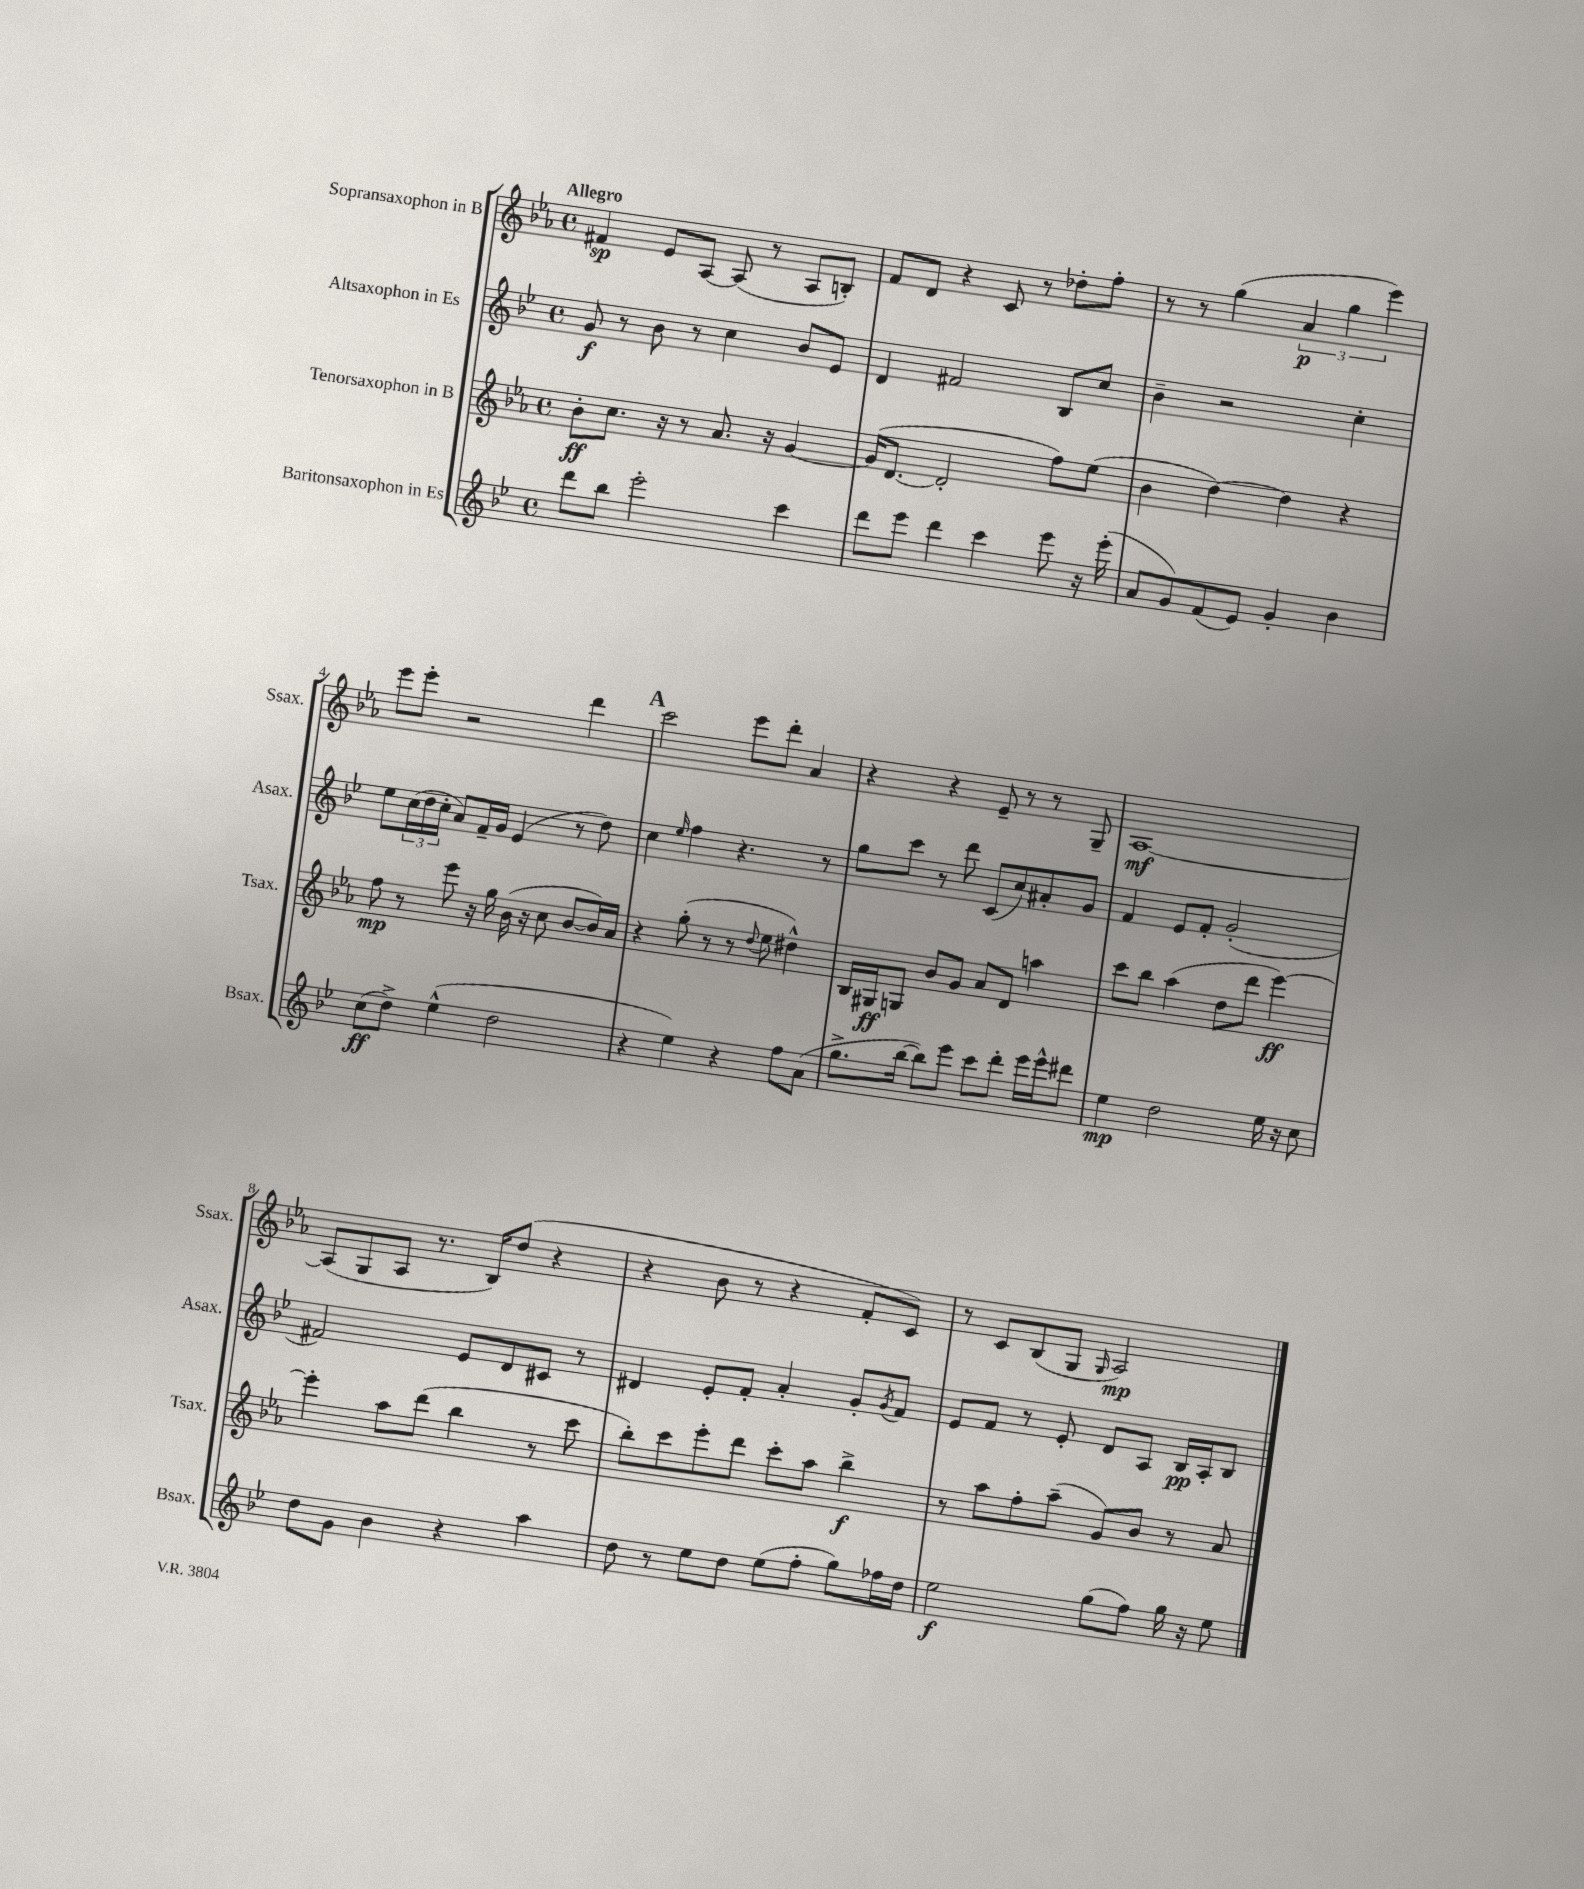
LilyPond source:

<<
\new StaffGroup <<
\new Staff = "s0" \with { instrumentName = "Sopransaxophon in B" shortInstrumentName = "Ssax." } {
    \clef treble \key ees \major \defaultTimeSignature \time 4/4 \tempo "Allegro"
    fis'4\sp ees'8 aes8~ aes8( r8 aes8 b8-.) |
    f'8 d'8 r4 c'8 r8 des''8-. f''8-. |
    r8 r8 g''4( \tuplet 3/2 { aes'4\p g''4 ees'''4) } |
    ees'''8 ees'''8-. r2 d'''4 |
    \mark \markup { \bold "A" } c'''2 ees'''8 d'''8-. aes'4 |
    r4 r4 ees'8-- r8 r8 g8-- |
    aes1~\mf |
    aes8( g8 aes8 r8. bes16) d''8( r4 |
    r4 bes'8 r8 r4 f'8-. c'8) |
    r8 c'8 bes8( g8 \grace { g16 } aes2\mp) \bar "|." |
}
\new Staff = "s1" \with { instrumentName = "Altsaxophon in Es" shortInstrumentName = "Asax." } {
    \clef treble \key bes \major \defaultTimeSignature \time 4/4
    g'8\f r8 bes'8 r8 c''4 bes'8 ees'8 |
    d'4 fis'2 bes8 c''8 |
    bes'4-- r2 c''4-. |
    ees''8 \tuplet 3/2 { c''16( d''16 c''16-. } a'8) f'16-- g'16 ees'4( r8 d''8) |
    \mark \markup { \bold "A" } c''4 \grace { ees''16 } f''4 r4. r8 |
    g''8 c'''8 r8 d'''8 c'8( c''8) ais'8-. g'8 |
    f'4 ees'8 f'8-. g'2-.( |
    fis'2) ees'8 d'8 cis'8 r8 |
    dis'4 ees'8-. f'8-. a'4-. g'8-. \acciaccatura { g'8 } f'8 |
    ees'8 f'8 r8 ees'8-. d'8 a8 bes16\pp a16-. bes8 \bar "|." |
}
\new Staff = "s2" \with { instrumentName = "Tenorsaxophon in B" shortInstrumentName = "Tsax." } {
    \clef treble \key ees \major \defaultTimeSignature \time 4/4
    bes'8-.\ff c''8. r16 r8 aes'8. r16 g'4~ |
    g'16( d'8.~ d'2-. f''8) ees''8( |
    bes'4 d''4~) d''4 r4 |
    f''8\mp r8 ees'''8 r16 g''16 bes'16( r16 c''8 bes'8~ bes'16) aes'16 |
    \mark \markup { \bold "A" } r4 g''8-.( r8 r8 \appoggiatura { d''8 } ees''8 dis''4-^) |
    bes16 gis16\ff g8 bes'8 g'8 aes'8 d'8 a''4 |
    c'''8 bes''8 aes''4( d''8 d'''8 ees'''4~\ff) |
    ees'''4-. aes''8 d'''8( bes''4 r8 c'''8 |
    bes''8-.) c'''8 ees'''8-. d'''8 c'''8-. aes''8 bes''4->\f |
    r8 aes''8 f''8-. aes''8--( g'8) bes'8 r8 aes'8 \bar "|." |
}
\new Staff = "s3" \with { instrumentName = "Baritonsaxophon in Es" shortInstrumentName = "Bsax." } {
    \clef treble \key bes \major \defaultTimeSignature \time 4/4
    d'''8 bes''8 ees'''2-. c'''4 |
    d'''8 ees'''8 d'''4 c'''4 ees'''8 r16 ees'''16-.( |
    a'8 g'8) f'8( ees'8) g'4-. bes'4 |
    c''8\ff( d''8->) ees''4-^( d''2 |
    \mark \markup { \bold "A" } r4 ees''4) r4 f''8 a'8( |
    g''8.-> bes''16~ bes''8) ees'''8 c'''8 d'''8-. ees'''16 ees'''16-^ dis'''8 |
    ees''4\mp d''2 ees''16 r16 c''8 |
    d''8 g'8 bes'4 r4 a''4 |
    d''8 r8 ees''8 d''8 ees''8( f''8-. g''8) fes''16 d''16 |
    ees''2\f g''8( f''8) g''16 r16 ees''8 \bar "|." |
}
>>
>>
